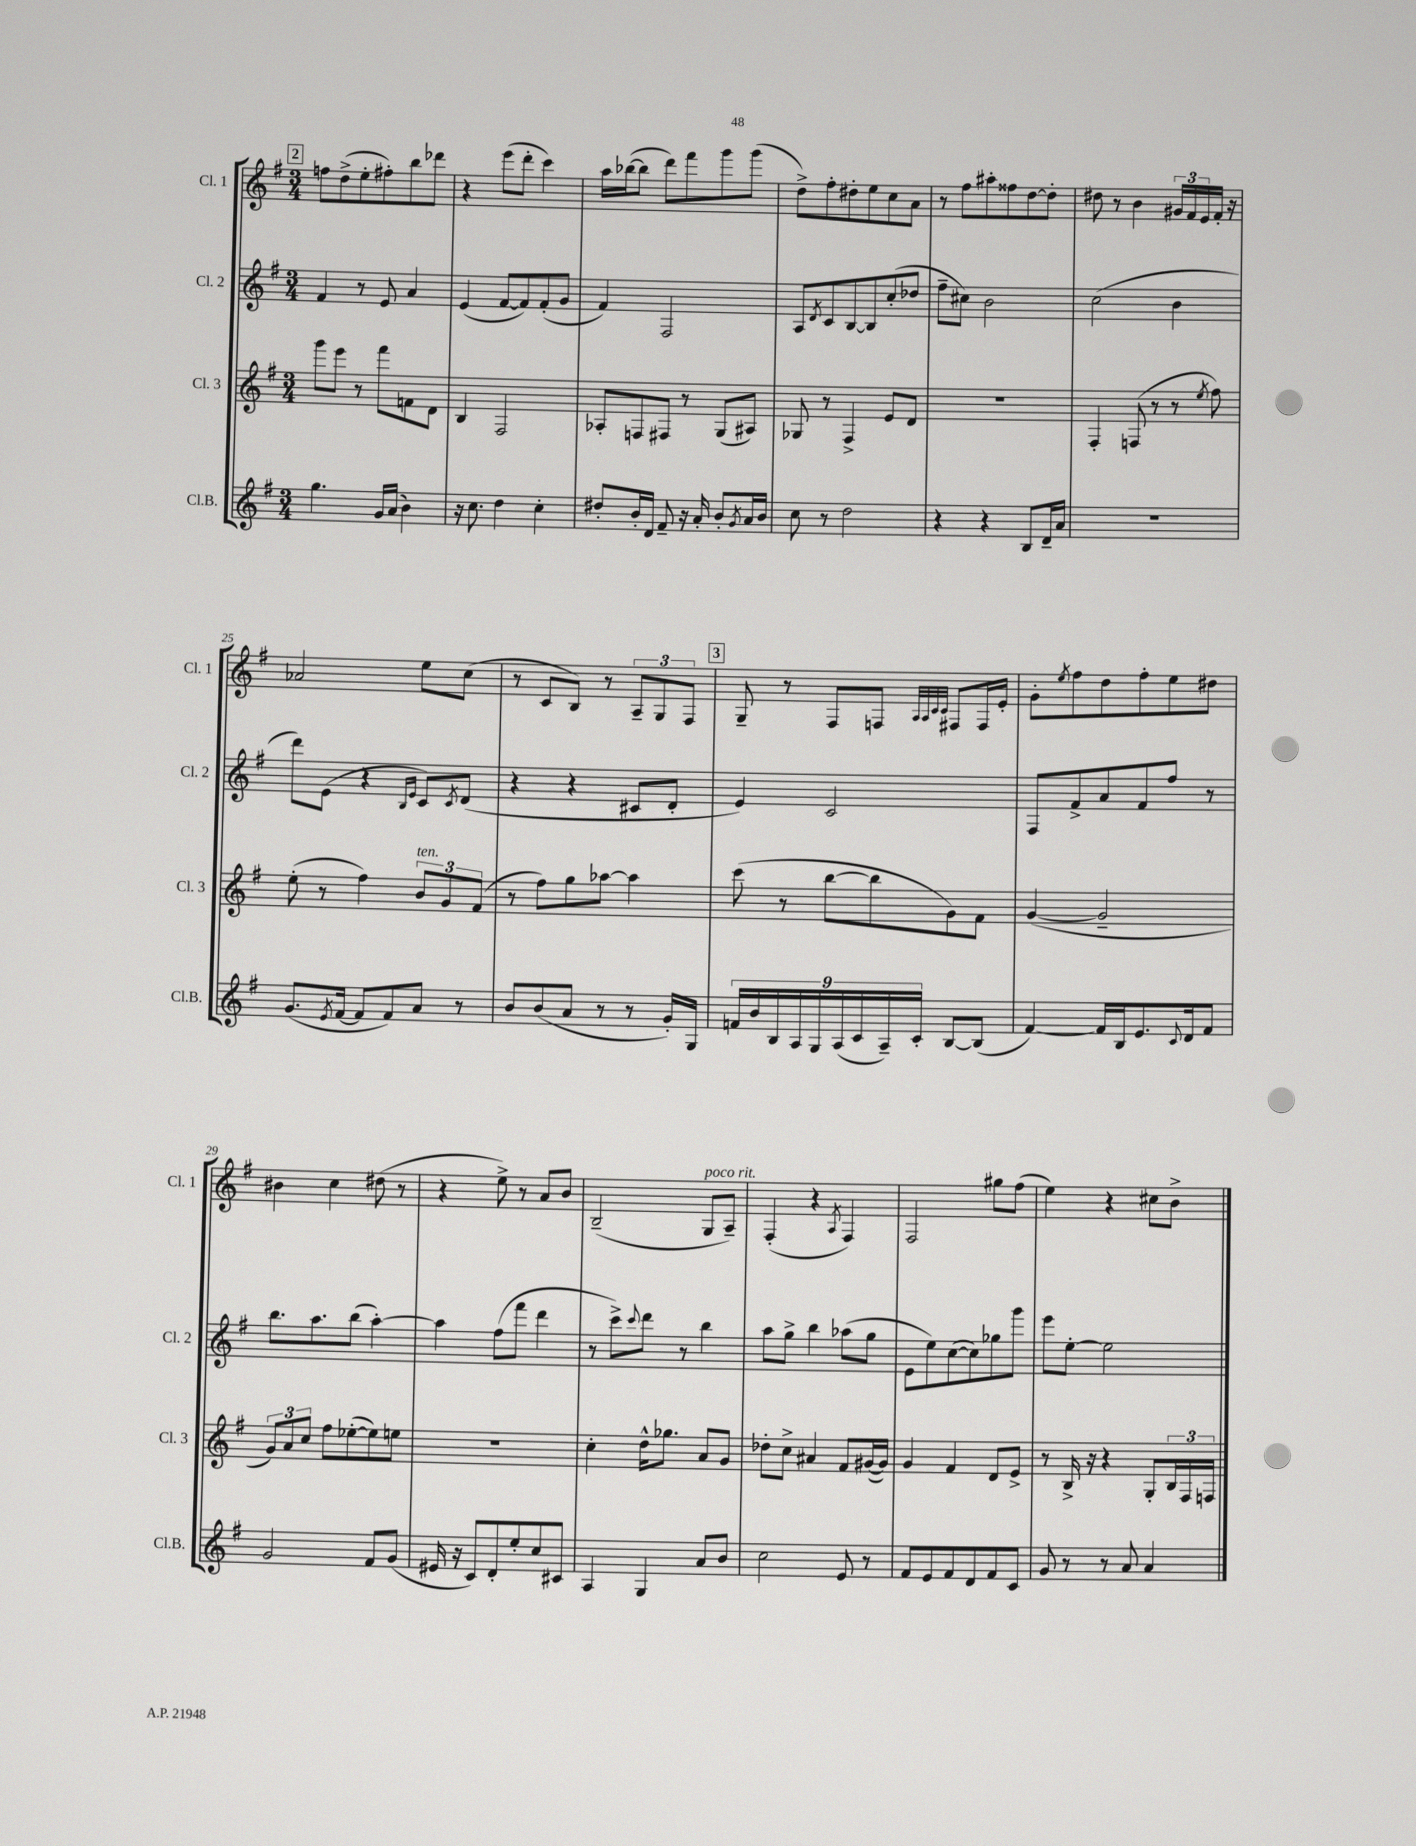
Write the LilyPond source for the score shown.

<<
\new StaffGroup <<
\new Staff = "s0" \with { instrumentName = "Cl. 1" shortInstrumentName = "Cl. 1" } {
    \clef treble \key g \major \numericTimeSignature \time 3/4
    \mark \markup { \box "2" } f''8 d''8->( e''8-. fis''8-.) b''8 des'''8 |
    r4 e'''8( d'''8-. c'''4) |
    a''16 bes''16~( bes''8 d'''8) fis'''8 g'''8 g'''8( |
    d''8->) fis''8-. dis''8-. e''8 c''8 a'8 |
    r8 fis''8 ais''8-. fisis''8 d''8~ d''8-. |
    dis''8 r8 b'4 \tuplet 3/2 { gis'16 fis'16 e'16 } fis'16-. r16 |
    aes'2 e''8 c''8( |
    r8 c'8 b8) r8 \tuplet 3/2 { a8-- g8 fis8 } |
    \mark \markup { \box "3" } g8-- r8 fis8 f8 \grace { a32 a32 c'32 c'32 } fis8 fis16 e'16-. |
    g'8-. \acciaccatura { e''8 } fis''8 d''8 fis''8-. e''8 dis''8 |
    bis'4 c''4 dis''8( r8 |
    r4 e''8->) r8 a'8 b'8 |
    b2--( g8^\markup { \italic "poco rit." } a8--) |
    fis4-.( r4 \acciaccatura { a8 } fis4) |
    fis2 gis''8 fis''8( |
    e''4) r4 cis''8 b'8-> \bar "|." |
}
\new Staff = "s1" \with { instrumentName = "Cl. 2" shortInstrumentName = "Cl. 2" } {
    \clef treble \key g \major \numericTimeSignature \time 3/4
    \mark \markup { \box "2" } fis'4 r8 e'8 a'4 |
    e'4( fis'8~ fis'8) fis'8-.( g'8 |
    fis'4) fis2 |
    a8 \acciaccatura { d'8 } c'8 b8~ b8 c''8-.( des''8 |
    fis''8-- cis''8) b'2 |
    c''2( b'4 |
    d'''8) e'8( r4 \grace { b16 e'16 } c'8) \acciaccatura { c'8 } d'8( |
    r4 r4 cis'8 d'8-. |
    \mark \markup { \box "3" } e'4) c'2 |
    fis8 fis'8-> a'8 fis'8 fis''8 r8 |
    b''8. a''8. b''8( a''4~-.) |
    a''4 fis''8( fis'''8 d'''4 |
    r8 c'''8->) \appoggiatura { c'''8 } d'''8 r8 b''4 |
    a''8 g''8-> b''4 aes''8( g''8 |
    e'8 e''8) c''8~( c''8) ges''8 g'''8 |
    e'''8 e''8~-. e''2 \bar "|." |
}
\new Staff = "s2" \with { instrumentName = "Cl. 3" shortInstrumentName = "Cl. 3" } {
    \clef treble \key g \major \numericTimeSignature \time 3/4
    \mark \markup { \box "2" } g'''8 e'''8 r8 fis'''8 f'8 d'8 |
    b4 fis2 |
    aes8-. f8 fis8 r8 g8( ais8) |
    ges8 r8 fis4-> e'8 d'8 |
    R2. |
    fis4-. f8( r8 r8 \acciaccatura { e''8 } fis''8) |
    e''8-.( r8 fis''4) \tuplet 3/2 { b'8^\markup { \italic "ten." } g'8 fis'8( } |
    r8 fis''8) g''8 aes''8~ aes''4 |
    \mark \markup { \box "3" } c'''8( r8 b''8~ b''8 g'8) fis'8 |
    g'4~( g'2-- |
    \tuplet 3/2 { g'8) a'8 c''8 } fis''8 ees''8~-.( ees''8) e''8 |
    R2. |
    c''4-. d''16-^ ges''8. a'8 g'8 |
    des''8-. c''8-> ais'4 fis'8 gis'16~( gis'16) |
    g'4 fis'4 d'8 e'8-> |
    r8 b16-> r16 r4 g8-. \tuplet 3/2 { b16 fis16 f16 } \bar "|." |
}
\new Staff = "s3" \with { instrumentName = "Cl.B." shortInstrumentName = "Cl.B." } {
    \clef treble \key g \major \numericTimeSignature \time 3/4
    \mark \markup { \box "2" } g''4. g'16 a'16( b'4) |
    r16 c''8. d''4 c''4-. |
    dis''8-. b'16-. d'16 fis'8-- r16 a'16-. b'8-. \acciaccatura { g'8 } a'16 b'16 |
    c''8 r8 d''2 |
    r4 r4 b8 d'16-- a'16 |
    R2. |
    g'8.( \acciaccatura { e'8 } fis'16~ fis'8 fis'8) a'8 r8 |
    b'8 b'8( a'8 r8 r8 g'16-.) g16 |
    \mark \markup { \box "3" } \tuplet 9/8 { f'16 b'16 b16 a16 g16 a16( c'16 a16--) c'16-. } b8~ b8( |
    fis'4~) fis'16 b16 e'8. \appoggiatura { c'8 } d'16 fis'8 |
    g'2 fis'8 g'8( |
    eis'16 r16 c'8) d'8-. e''8-. c''8 cis'8 |
    a4 g4 a'8 b'8 |
    c''2 e'8 r8 |
    fis'8 e'8 fis'8 d'8 fis'8 c'8 |
    g'8 r8 r8 a'8 a'4 \bar "|." |
}
>>
>>
\layout { \context { \Score currentBarNumber = #19 } }
